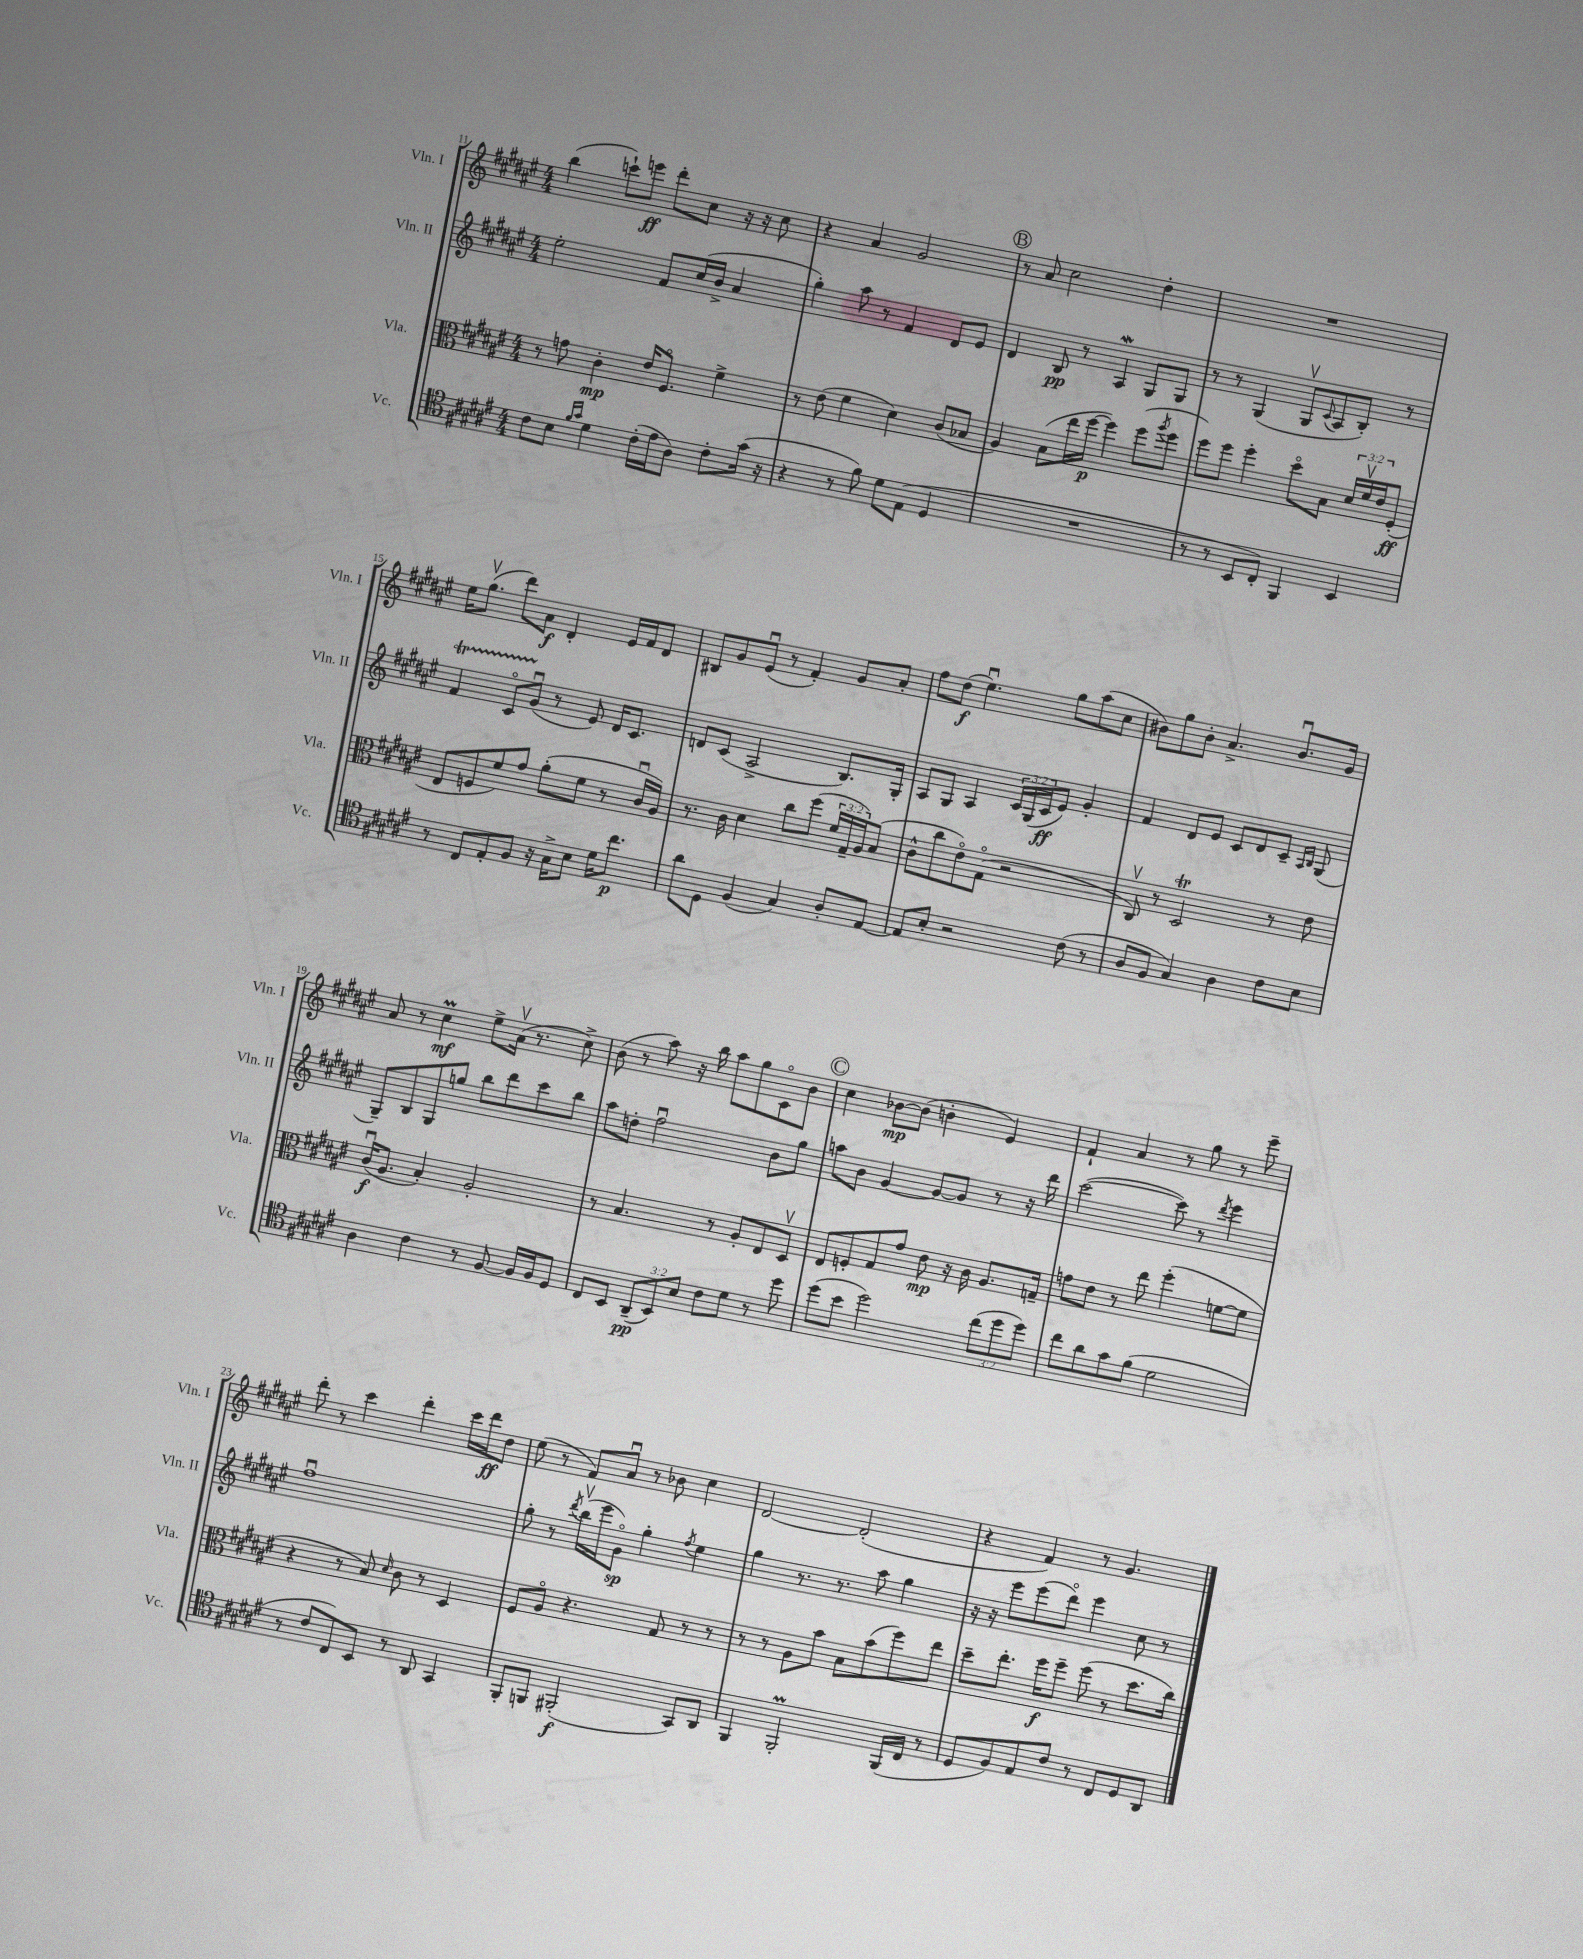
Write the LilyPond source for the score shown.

<<
\new StaffGroup <<
\new Staff = "s0" \with { instrumentName = "Vln. I" shortInstrumentName = "Vln. I" } {
    \clef treble \key fis \major \numericTimeSignature \time 4/4
    b''4( c'''8-!) e'''8\ff dis'''8-. cis''8 r16 r16 cis''8 |
    r4 ais'4 gis'2 |
    \mark \markup { \circle "B" } r8 ais'8 cis''2 dis''4-. |
    R1 |
    eis''16 gis''8.\upbow( dis'''8) ais'8\f dis'4-. eis'16 fis'16 dis'8 |
    bis8 gis'8 eis'8\downbow( r8 fis'4-.) gis'8 ais'8-. |
    fis''8 dis''8\f( eis''4.\downbow) gis''8 ais''8( cis''8 |
    bis'8) gis''8 bis'8-. ais'4.-> bis'8.\downbow gis'16 |
    ais'8 r8 cis''4\prall\mf eis''8-> ais'16\upbow( r8. cis''8->) |
    b'8( r8 ais''8) r16 b''16 ais''8 gis''8 cis'8\flageolet b'8 |
    \mark \markup { \circle "C" } cis''4 bes'8~\mp bes'8( b'4-. eis'4) |
    fis'4-! ais'4 r8 gis''8 r8 eis'''8-- |
    dis'''8-. r8 cis'''4 dis'''4-. cis'''16 dis'''16\ff dis''8 |
    eis''8( r8 fis'8) ais'8\downbow r8 bes'8 cis''4 |
    dis'2~ dis'2-.( |
    r4 fis'4) r8 gis'4. \bar "|." |
}
\new Staff = "s1" \with { instrumentName = "Vln. II" shortInstrumentName = "Vln. II" } {
    \clef treble \key fis \major \numericTimeSignature \time 4/4 \override Staff.TupletNumber.text = #tuplet-number::calc-fraction-text
    eis''2-. fis'8 cis''16( b'16-> ais'4 |
    gis''4-.) ais''8 r8 fis'4 dis'8 eis'8 |
    \mark \markup { \circle "B" } dis'4 b8\pp r8 ais4\mordent gis8 gis8 |
    r8 r8 gis4( gis8\upbow \appoggiatura { cis'8 } ais8 b8-.) r8 |
    fis'4\startTrillSpan cis'8\flageolet gis'8\downbow\stopTrillSpan( r8 eis'8) dis'16 cis'8. |
    d'8 cis'8( ais2-> b8.) gis16-. |
    ais8 gis8 ais4 \tuplet 3/2 { cis'16 gis16( cis'16\ff } eis'8) gis'4-. |
    fis'4 dis'8 eis'8 cis'8 dis'8 cis'8-- \grace { ais16 b16 } gis8( |
    gis8--) b8 gis8 g''8 b''8 dis'''8 cis'''8 b''8 |
    ais''8 d''8-. fis''2\downbow b'8 gis''8 |
    \mark \markup { \circle "C" } a''8 b'8 gis'4~ gis'8~ gis'8 r8 r16 dis'''16 |
    cis'''2~( cis'''8) r8 \acciaccatura { dis'''8 } eis'''4 |
    fis''1\downbow |
    gis''8-. r8 \acciaccatura { dis'''8 } b''16\upbow( eis'''16 gis'8\flageolet\sp) gis''4-. \acciaccatura { fis''8 } eis''4 |
    gis''4 r8. r8. ais''8 gis''4 |
    r16 r16 eis'''8 eis'''8( dis'''8\flageolet) eis'''4 cis''8 r8 \bar "|." |
}
\new Staff = "s2" \with { instrumentName = "Vla." shortInstrumentName = "Vla." } {
    \clef alto \key fis \major \numericTimeSignature \time 4/4 \override Staff.TupletNumber.text = #tuplet-number::calc-fraction-text
    r8 g'8 cis'4-.\mp eis'16 fis8.\flageolet fis'4-> |
    r8 eis'8( fis'4 dis'4) cis'8( bes8 |
    \mark \markup { \circle "B" } ais4) b8( eis''16 fis''16~\p fis''4) fis''8( \acciaccatura { ais''8 } fis''8 |
    fis''8) fis''8 fis''4-. dis''8\flageolet b8 \tuplet 3/2 { dis'16 fis'16\upbow eis'16 } fis8-.\ff( |
    eis8 f8 fis'8) gis'8 ais'8-.( fis'8 r8 cis'16\downbow ais16) |
    r8. cis'16 dis'4 cis''8 fis''8( \tuplet 3/2 { fis'16 gis16-- ais16) } b8( |
    cis'8-^ cis''8 eis'8\flageolet) gis8\flageolet( r2 |
    cis8\upbow) r8 dis2\trill r8 eis'8 |
    cis'16\downbow\f( ais8. b4-.) ais2-. |
    r8 b4. r8 ais8-. eis8 dis8\upbow |
    \mark \markup { \circle "C" } eis8 f8-. gis8 gis'8 eis'8\mp r16 cis'16 ais8. g16-- |
    g'8 eis'8 r8 eis''8 fis''4-.( f'8~ f'8 |
    r4 r8 b8) \grace { dis'16 } cis'8 r8 dis4 |
    fis8 ais8\flageolet r4. gis8 r8 r8 |
    r8 r8 ais8 b'8 b8 b'8( fis''8) eis''8 |
    dis''8-- eis''8.-. fis''16\f fis''8-- fis''8( r8 dis''8. cis''16) \bar "|." |
}
\new Staff = "s3" \with { instrumentName = "Vc." shortInstrumentName = "Vc." } {
    \clef tenor \key fis \major \numericTimeSignature \time 4/4 \override Staff.TupletNumber.text = #tuplet-number::calc-fraction-text
    cis'8 b8 \grace { fis'16 gis'16 } dis'4 cis'16-.( eis'16 ais8) cis'8-. gis'16( r16 |
    r4 r8 fis'8) dis'8 eis8( dis4 |
    \mark \markup { \circle "B" } R1 |
    r8 r8 b,8 cis8-.) fis,4 b,4 |
    r8 cis8 eis8-. fis8 r16 gis16-> b8 dis'16 cis''8.\p |
    ais'8 dis8 fis4( gis4) ais8-. eis8~ |
    eis8 b8-. r2 cis'8( r8 |
    ais8 fis8 gis4) ais4 cis'8 b8 |
    ais4 cis'4 r8 fis8~ fis16 fis16 dis8 |
    cis8 b,8 \tuplet 3/2 { ais,8--\pp( b,8) b8 } cis'8 dis'8 r8 dis''8 |
    \mark \markup { \circle "C" } dis''8( b'8 dis''2) \tuplet 3/2 { cis''8( dis''8 dis''8) } |
    cis''8 ais'8 gis'8 fis'8( dis'2 |
    r8 cis'8 cis8) b,8 r8 ais,8 gis,4 |
    fis,8-. f,8 fis,2-.\f( gis,8) ais,8 |
    fis,4 fis,2-.\prall fis,16( cis16 r8 |
    dis8 fis8) eis8 cis'8 r8 cis8 dis8 ais,8 \bar "|." |
}
>>
>>
\layout { \context { \Score currentBarNumber = #11 } }
